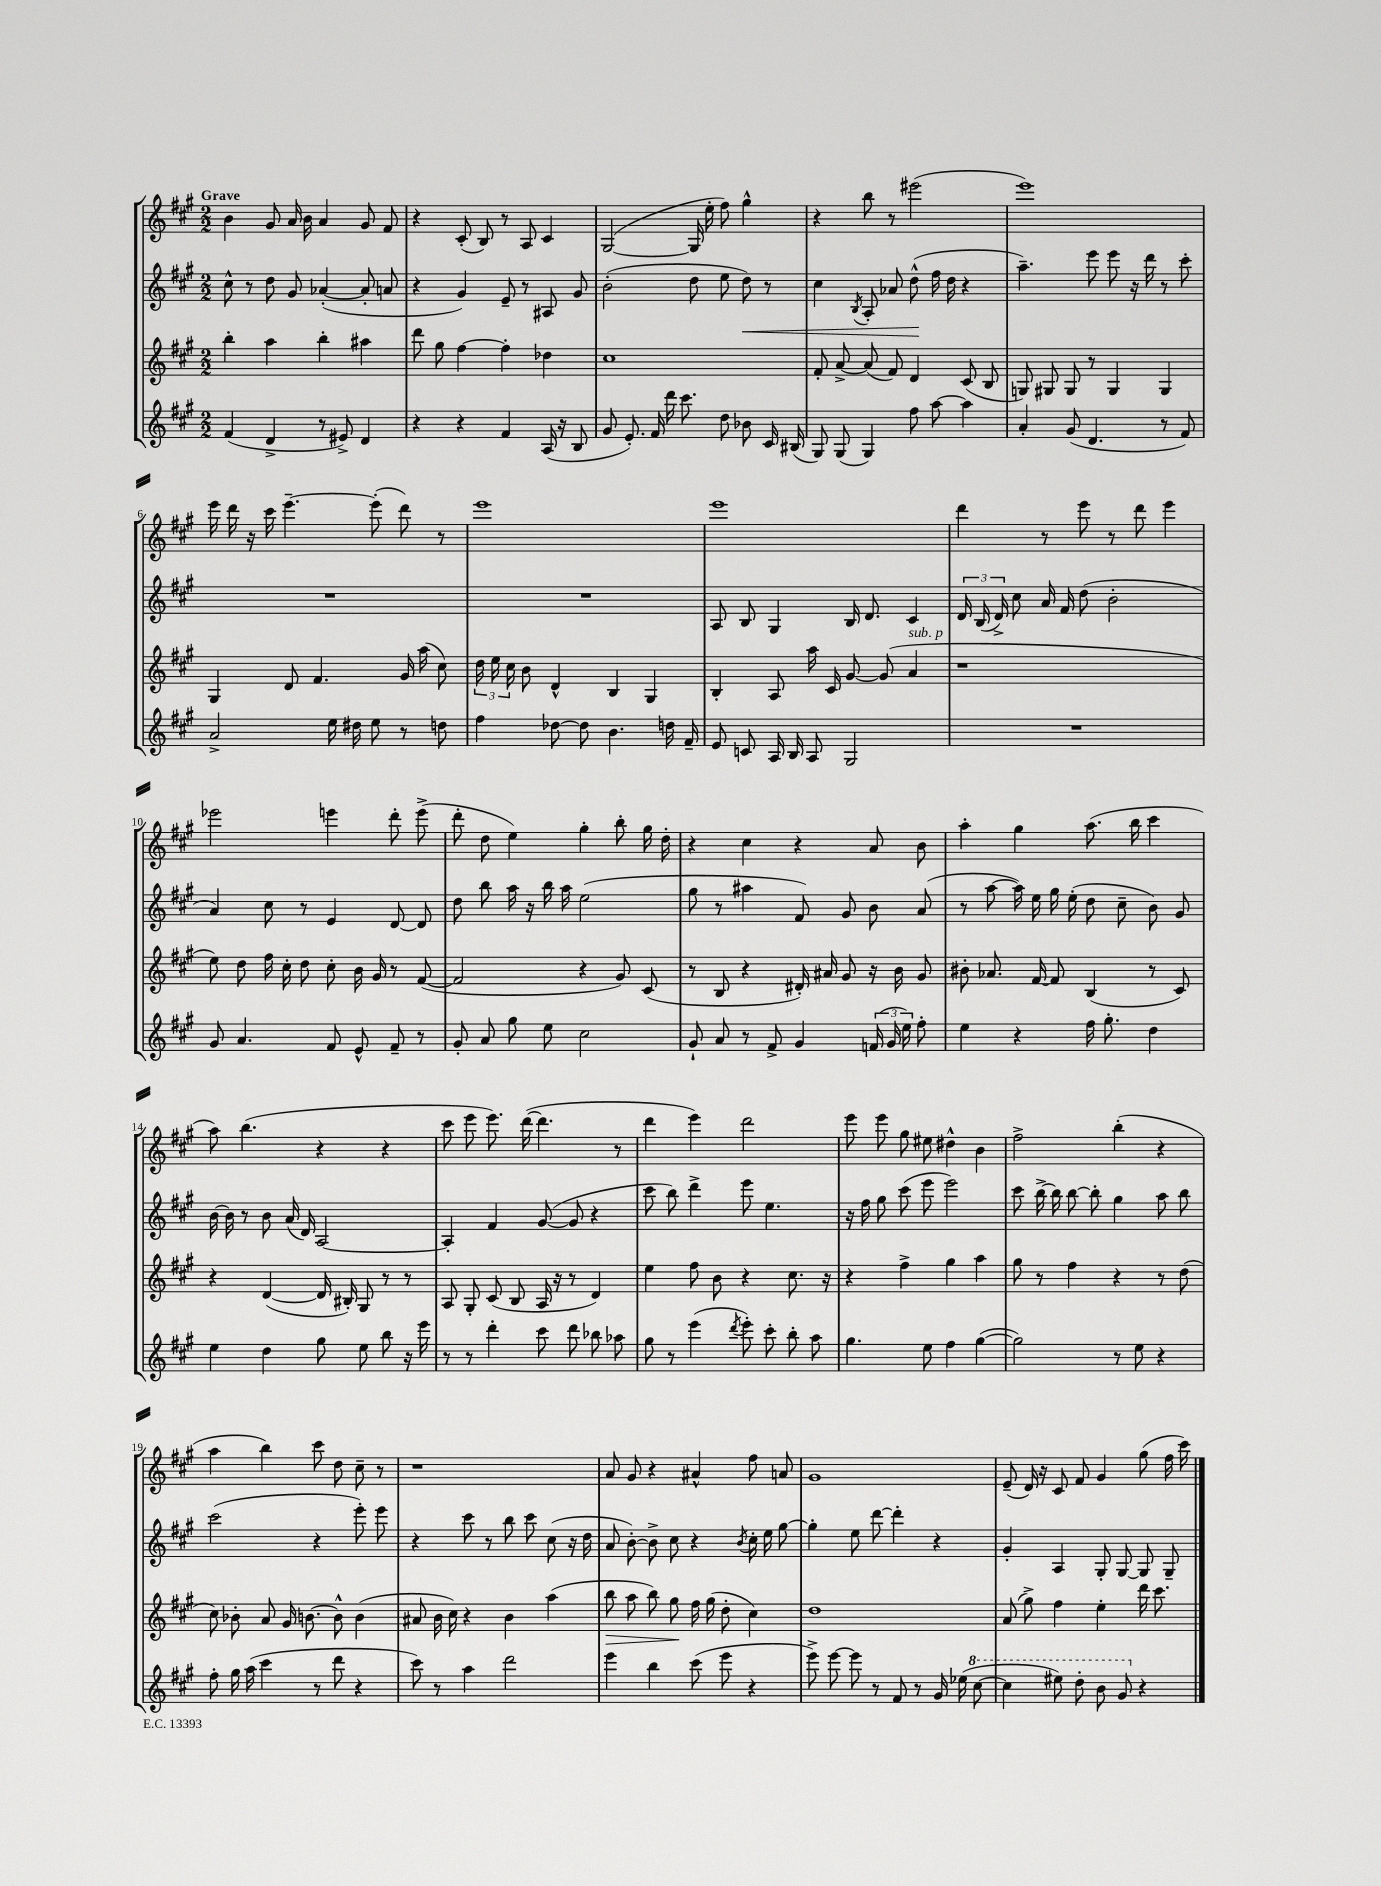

**kern	**kern	**kern	**kern
*staff4	*staff3	*staff2	*staff1
*clefG2	*clefG2	*clefG2	*clefG2
*k[f#c#g#]	*k[f#c#g#]	*k[f#c#g#]	*k[f#c#g#]
*M2/2	*M2/2	*M2/2	*M2/2
(4f#	4bb'	8cc#^^	4b
.	.	8r	.
4d^	4aa	8dd	8g#
.	.	8g#	16a
.	.	.	16b
8r	4bb'	([4a-'	4a
8e#^)	.	.	.
4d	4aa#	8a-']	8g#
.	.	8a	8f#
=	=	=	=
4r	8ddd	4r	4r
.	8gg#	.	.
4r	[4ff#	4g#)	(8c#'
.	.	.	8B)
4f#	4ff#']	8e~	8r
.	.	8r	8A
(16A	4dd-	8A#	4c#
16r	.	.	.
8B	.	8g#	.
=	=	=	=
8g#	1cc#	(2b'	([2G#
8.e')	.	.	.
16f#	.	.	.
16ddd	.	.	.
8.ccc#	.	.	.
.	.	8dd	16G#]
.	.	.	16ee'
8dd	.	8ee	8ff#)
8b-	.	8dd)	4gg#^^
16c#	.	8r	.
(16B#	.	.	.
=	=	=	=
8G#)	8f#'	4cc#	4r
(8G#	[8a^	.	.
.	.	8qB	.
4G#)	(8a]	8A'	8bb
.	8f#)	8a-	8r
8ff#	4d	(8dd^^	(2eee#
[8aa	.	16ff#	.
.	.	16dd	.
4aa]	(8c#	4r	.
.	8B	.	.
=	=	=	=
4a'	8G)	4.aa~)	1eee)
.	8G#	.	.
(8g#	8G#	.	.
4.d	8r	8eee	.
.	4G#	8eee	.
.	.	16r	.
.	.	16ddd	.
8r	4G#	8r	.
8f#)	.	8ccc#'	.
=	=	=	=
2a^	4G#	1r	16eee
.	.	.	16ddd
.	.	.	16r
.	.	.	16ccc#
.	8d	.	[4.eee~
.	4.f#	.	.
16ee	.	.	.
16dd#	.	.	.
8ee	.	.	(8eee']
8r	16g#	.	8ddd)
.	(16aa	.	.
8dd	8cc#)	.	8r
=	=	=	=
4ff#	24dd	1r	1eee
.	24ee	.	.
.	24cc#	.	.
.	8b	.	.
[8dd-	4d^^	.	.
8dd-]	.	.	.
4.b	4B	.	.
.	4G#	.	.
16dd	.	.	.
16f#~	.	.	.
=	=	=	=
8e	4B'	8A	1eee
8c	.	8B	.
16A	8A	4G#	.
16B	.	.	.
8A	16aa	.	.
.	16c#	.	.
2G#	[8g#	16B	.
.	.	8.d	.
.	(8g#]	.	.
.	4a	4c#	.
=	=	=	=
1r	1r	24d	4ddd
.	.	(24B	.
.	.	24d^)	.
.	.	8cc#	.
.	.	16a	8r
.	.	16f#	.
.	.	(8dd	8eee
.	.	2b'	8r
.	.	.	8ddd
.	.	.	4eee
=	=	=	=
8g#	8ee)	4a)	2eee-
4.a	8dd	.	.
.	16ff#	8cc#	.
.	16cc#'	.	.
.	8dd	8r	.
8f#	8cc#'	4e	4eee
8e^^	16b	.	.
.	16g#	.	.
8f#~	8r	[8d	8ddd'
8r	([8f#	8d]	(8eee^
=	=	=	=
8g#'	2f#]	8dd	8ddd'
8a	.	8bb	8dd
8gg#	.	16aa	4ee)
.	.	16r	.
8ee	.	16bb	.
.	.	16aa	.
2cc#	4r	(2ee	4gg#'
.	8g#)	.	8bb'
.	(8c#	.	16gg#
.	.	.	16dd'
=	=	=	=
8g#`	8r	8gg#	4r
8a	8B	8r	.
8r	4r	4aa#	4cc#
8f#^	.	.	.
4g#	16d#')	8f#)	4r
.	16a#	.	.
.	8g#	8g#	.
(24f	16r	8b	8a
24g#	.	.	.
.	16b	.	.
24ee)	.	.	.
8ff#'	8g#	(8a	8b
=	=	=	=
4ee	8b#'	8r	4aa'
.	8.a-	[8aa	.
4r	.	16aa])	4gg#
.	[16f#	16ee	.
.	8f#]	16gg#	.
.	.	(16ee'	.
16ff#	(4B	8dd	(8.aa
8.gg#'	.	.	.
.	.	8cc#~	.
.	.	.	16bb
4dd	8r	8b)	4ccc#
.	8c#)	8g#	.
=	=	=	=
4ee	4r	[16b	8aa)
.	.	16b]	.
.	.	8r	(4.bb
4dd	([4d	8b	.
.	.	(16a	.
.	.	16d)	.
8gg#	16d]	[2A	4r
.	16B#')	.	.
8ee	8G#	.	.
8bb	8r	.	4r
16r	8r	.	.
16eee	.	.	.
=	=	=	=
8r	8A	4A']	8ccc#
8r	8G#'	.	8eee
4ddd'	(8c#	4f#	8.eee)
.	8B	.	.
.	.	.	([16ddd
8ccc#	16A	([8g#	4.ddd]
.	16r	.	.
8ddd	8r	8g#]	.
8bb-	4d)	4r	.
8aa-	.	.	8r
=	=	=	=
8gg#	4ee	8ccc#	4ddd
8r	.	8bb)	.
(4eee	8ff#	4ddd^	4eee)
.	8b	.	.
8qddd	.	.	.
8eee')	4r	8eee	2ddd
8ccc#'	.	4.ee	.
8bb'	8.cc#	.	.
8aa	.	.	.
.	16r	.	.
=	=	=	=
4.gg#	4r	16r	8eee
.	.	16ff#	.
.	.	8gg#	8eee
.	4ff#^	(8ccc#	8gg#
8ee	.	8eee	8ee#
4ff#	4gg#	2eee)	4dd#^^
([4gg#	4aa	.	4b
=	=	=	=
2gg#])	8gg#	8ccc#	2ff#^
.	8r	[16bb^	.
.	.	16bb]	.
.	4ff#	[8bb	.
.	.	8bb']	.
8r	4r	4gg#	(4bb'
8ee	.	.	.
4r	8r	8aa	4r
.	(8dd	8bb	.
=	=	=	=
8ff#'	8cc#)	(2ccc#	4aa
16gg#	8b-'	.	.
(16aa	.	.	.
4ccc#	8a	.	4bb)
.	16g#	.	.
.	[8.b	.	.
8r	.	4r	8ccc#
8ddd	8b^^]	.	8dd
4r	(4b	8eee')	8cc#~
.	.	8eee	8r
=	=	=	=
8ccc#)	8a#	4r	1r
8r	16b	.	.
.	16cc#)	.	.
4aa	4r	8ccc#	.
.	.	8r	.
2ddd	4b	8bb	.
.	.	8ccc#	.
.	(4aa	(8cc#	.
.	.	16r	.
.	.	16dd	.
=	=	=	=
4eee	8bb	8a	8a
.	8aa	[8b')	8g#
4bb	8bb)	8b^]	4r
.	8gg#	8cc#	.
(8ccc#	16ff#	4r	4a#^^
.	(16gg#	.	.
8eee	8dd'	.	.
.	.	8qb	.
4r	4cc#)	16cc#'	8ff#
.	.	16ee	.
.	.	[8gg#	8a
=	=	=	=
8eee^)	1dd	4gg#']	1g#
[8eee	.	.	.
8eee]	.	8ee	.
8r	.	[8ddd	.
8f#	.	4ddd']	.
8r	.	.	.
16g#	.	4r	.
(16ee-	.	.	.
[8ccc#	.	.	.
=	=	=	=
4ccc#]	(8a	4g#'	(8e~
.	8gg#^)	.	16d)
.	.	.	16r
8eee#)	4ff#	4A	8c#
8ddd'	.	.	8f#
8bb	4ee'	8G#'	4g#
8gg#	.	[8G#	.
4r	16ddd	8G#]	(8gg#
.	8.ccc#	.	.
.	.	8G#~	16ff#
.	.	.	16ccc#)
==	==	==	==
*-	*-	*-	*-
